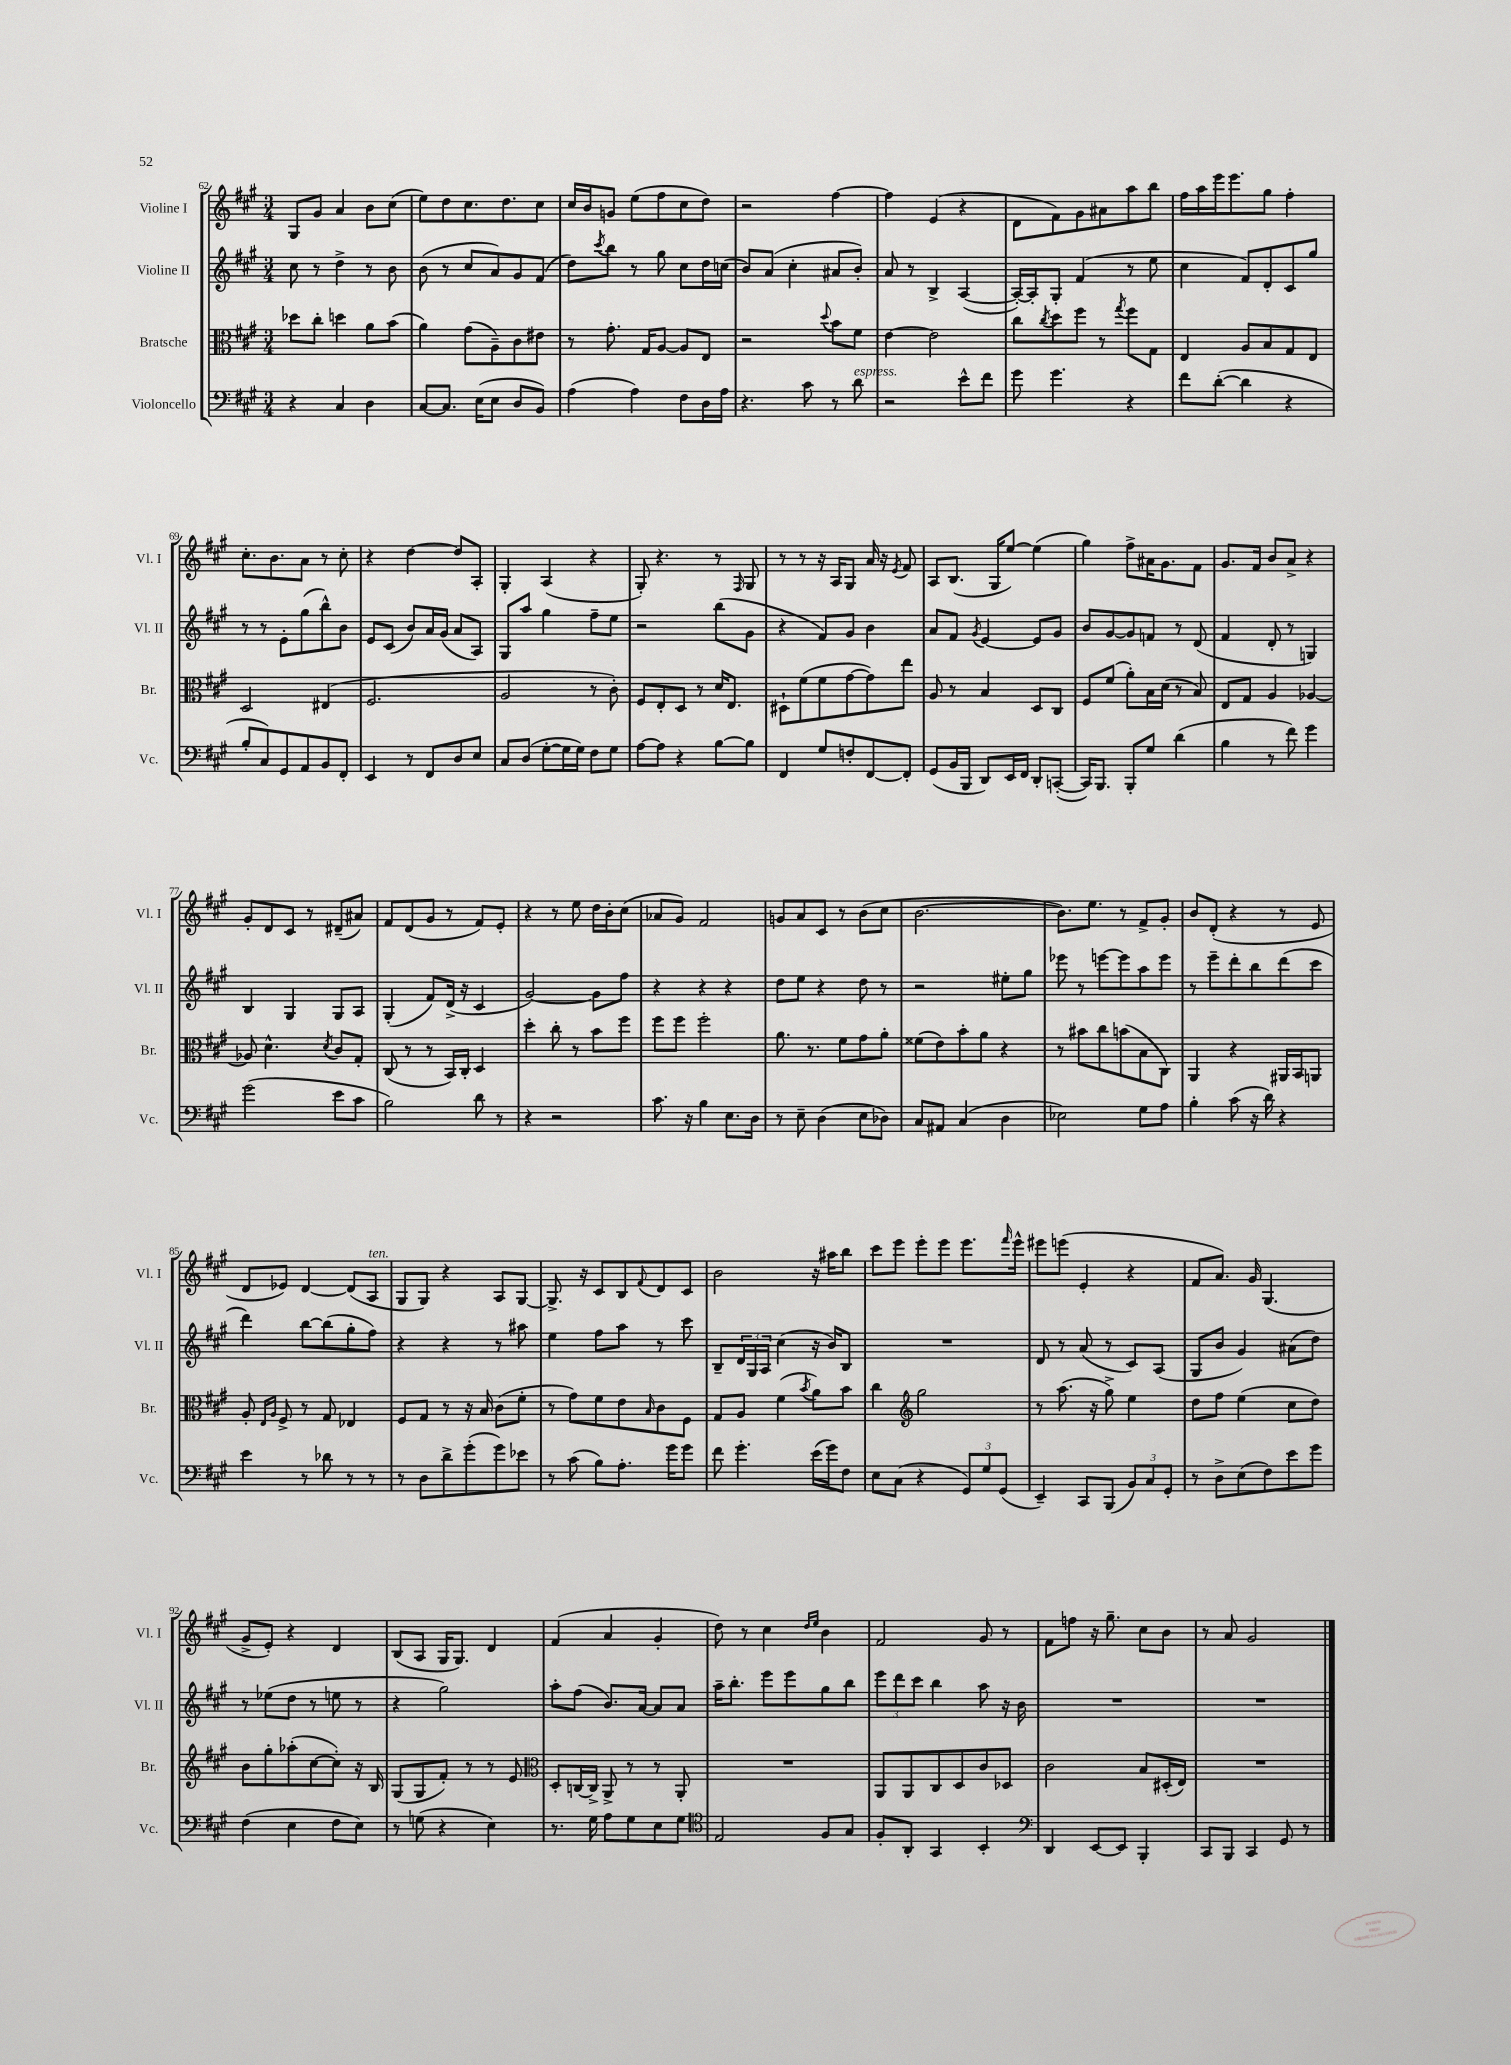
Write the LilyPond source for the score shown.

<<
\new StaffGroup <<
\new Staff = "s0" \with { instrumentName = "Violine I" shortInstrumentName = "Vl. I" } {
    \clef treble \key a \major \numericTimeSignature \time 3/4
    gis8 gis'8 a'4 b'8 cis''8( |
    e''8) d''8 cis''8. d''8. cis''8 |
    cis''16 b'16 g'8 e''8( fis''8 cis''8 d''8) |
    r2 fis''4~ |
    fis''4 e'4( r4 |
    d'8 fis'8) gis'8 ais'8 a''8 b''8 |
    fis''16 a''16 e'''16 e'''8. gis''8 fis''4-. |
    cis''8.-. b'8. a'8 r8 cis''8-. |
    r4 d''4~ d''8 a8-. |
    gis4-. a4( r4 |
    gis8-.) r4. r8 \grace { fis16 } gis8 |
    r8 r8 r16 a16 gis8 a'16 r16 \acciaccatura { e'8 } fis'8 |
    a8 b8.( gis16 e''8~) e''4( |
    gis''4) fis''8-> ais'16 gis'8. fis'8 |
    gis'8. fis'16 b'8 a'8-> r4 |
    gis'8-. d'8 cis'8 r8 dis'8--( ais'8) |
    fis'8 d'8( gis'8 r8 fis'8) e'8-. |
    r4 r8 e''8 d''16 b'16-. cis''8( |
    aes'8 gis'8) fis'2 |
    g'8 a'8 cis'8 r8 b'8( cis''8 |
    b'2.~ |
    b'8.) e''8. r8 fis'8-> gis'8-. |
    b'8 d'8-.( r4 r8 e'8 |
    d'8 ees'8) d'4~ d'8( a8^\markup { \italic "ten." } |
    gis8 gis8) r4 a8 gis8~ |
    gis8.-> r16 cis'8 b8 \appoggiatura { fis'8 } d'8 cis'8 |
    b'2 r16 ais''16 b''8 |
    cis'''8 e'''8 e'''8-. e'''8 e'''8. \grace { fis'''16 } e'''16-^ |
    eis'''8 e'''8( e'4-. r4 |
    fis'8 a'8.) gis'16 gis4.( |
    gis'8-> e'8-.) r4 d'4 |
    b8( a8 gis16 gis8.) d'4 |
    fis'4( a'4 gis'4-. |
    d''8) r8 cis''4 \grace { d''16 e''16 } b'4 |
    fis'2 gis'8 r8 |
    fis'8 f''8 r16 gis''8.-- cis''8 b'8 |
    r8 a'8 gis'2 \bar "|." |
}
\new Staff = "s1" \with { instrumentName = "Violine II" shortInstrumentName = "Vl. II" } {
    \clef treble \key a \major \numericTimeSignature \time 3/4
    cis''8 r8 d''4-> r8 b'8 |
    b'8( r8 cis''8 a'8) gis'8 fis'8( |
    d''8) \acciaccatura { cis'''8 } b''8 r8 gis''8 cis''8 d''16 c''16( |
    b'8) a'8( cis''4-. ais'8 b'8-.) |
    a'8 r8 b4-> a4~( |
    a16~-.) a16-. gis8-. fis'4( r8 e''8 |
    cis''4 fis'8) d'8-. cis'8 gis''8 |
    r8 r8 e'8-. gis''8( b''8-^) b'8 |
    e'8 cis'8( b'8) a'16 gis'16( a'8 a8) |
    gis8 a''8 gis''4 fis''8-- e''8 |
    r2 b''8( gis'8 |
    r4 fis'8) gis'8 b'4 |
    a'8 fis'8 \acciaccatura { gis'8 } e'4~ e'8 gis'8 |
    b'8 gis'8~ gis'8 f'8 r8 d'8( |
    fis'4 d'8-. r8 g4) |
    b4 gis4 gis8 a8 |
    gis4-.( fis'8) d'16->( r16 cis'4 |
    gis'2~) gis'8 fis''8 |
    r4 r4 r4 |
    d''8 e''8 r4 d''8 r8 |
    r2 eis''8-. gis''8 |
    ees'''8 r8 e'''8~ e'''8 a''8 e'''8 |
    r8 e'''8-- d'''8-. b''8 d'''8( cis'''8 |
    d'''4) b''8~ b''8( gis''8-. fis''8) |
    r4 r4 r8 ais''8 |
    e''4 fis''8 a''8 r8 cis'''8 |
    b8-- \tuplet 3/2 { d'16 gis16 a16 } cis''4( r16 b'16) b8 |
    R2. |
    d'8 r8 a'8( r8 cis'8) a8( |
    gis8 b'8 gis'4) ais'8( d''8) |
    r8 ees''8( d''8 r8 e''8 r8 |
    r4 gis''2) |
    a''8-. fis''8( b'8.) a'16~ a'8 a'8 |
    a''16-- b''8.-. e'''8 e'''8 gis''8 b''8 |
    \tuplet 3/2 { e'''8 d'''8 cis'''8 } b''4 a''8 r16 b'16 |
    R2. |
    R2. \bar "|." |
}
\new Staff = "s2" \with { instrumentName = "Bratsche" shortInstrumentName = "Br." } {
    \clef alto \key a \major \numericTimeSignature \time 3/4
    des''8 cis''8-. d''4 a'8 b'8( |
    a'4) gis'8( a8--) cis'8 eis'8 |
    r8 gis'8.-. gis16 a8~ a8 e8 |
    r2 \appoggiatura { d''8 } b'8 fis'8 |
    e'4~ e'2 |
    cis''8 \acciaccatura { cis''8 } d''8 fis''8 r8 \acciaccatura { gis''8 } fis''8 gis8 |
    e4 a8 b8 gis8 e8 |
    d2 eis4( |
    fis2. |
    a2 r8 cis'8-.) |
    fis8 e8-. d8 r8 d'16 e8. |
    dis8-! fis'8( fis'8 gis'8~ gis'8) e''8 |
    a8 r8 b4 d8 cis8 |
    fis8 fis'8( a'8-.) b16 d'16( r8 b8) |
    e8 gis8 a4 aes4~ |
    aes8 d'4.-^ \acciaccatura { d'8 } cis'8 gis8-. |
    cis8( r8 r8 b,16) cis16-. d4 |
    d''4-. cis''8-. r8 b'8 fis''8 |
    fis''8 fis''8 fis''2-. |
    a'8. r8. fis'8 gis'8 a'8-. |
    fisis'8( e'8) b'8-. a'8 r4 |
    r8 bis'8 cis''8 b'8( b8 cis8) |
    a,4 r4 ais,16 b,16 a,8 |
    a8-. \grace { e16 a16 } fis8-> r8 gis8 ees4 |
    fis8 gis8 r8 r16 b16 cis'8( fis'8-. |
    r8 gis'8) fis'8 e'8 \grace { b16 } cis'8 fis8 |
    gis8 a8 fis'4( \acciaccatura { b'8 } a'8) b'8 |
    cis''4 \clef treble gis''2 |
    r8 a''8.( r16 gis''8->) e''4 |
    d''8 fis''8 e''4( cis''8 d''8) |
    b'8 gis''8-. aes''8-.( cis''8~ cis''8-.) r16 b16 |
    gis8( gis8 fis'8-.) r8 r8 e'8 |
    \clef alto d8-. c16~ c16-> a,8-> r8 r8 a,8-. |
    R2. |
    a,8 a,8 cis8 d8 cis'8 des8 |
    cis'2 b8 dis16-.( e16) |
    R2. \bar "|." |
}
\new Staff = "s3" \with { instrumentName = "Violoncello" shortInstrumentName = "Vc." } {
    \clef bass \key a \major \numericTimeSignature \time 3/4
    r4 cis4 d4 |
    cis8~ cis8. e16( e8 d8 b,8) |
    a4( a4) fis8 d16 a16 |
    r4. cis'8 r8 d'8^\markup { \italic "espress." } |
    r2 e'8-^ fis'8 |
    gis'8 gis'4. r4 |
    fis'8 d'8~-.( d'4 r4 |
    b8-. cis8) gis,8 a,8 b,8 fis,8-. |
    e,4 r8 fis,8 d8 e8 |
    cis8 d8( gis8~-. gis16 gis16) fis8 gis8 |
    a8~ a8 r4 b8~ b8 |
    fis,4 gis8 f8-. fis,8~ fis,8-. |
    gis,8( b,16 b,,16 d,8) e,16 fis,16 d,8-. c,8~-.( |
    c,16) b,,8. b,,8-. gis8 d'4( |
    b4 r8 fis'8) gis'4 |
    gis'2( e'8 cis'8 |
    b2) d'8 r8 |
    r4 r2 |
    cis'8. r16 b4 e8. d16 |
    r8 e8-- d4( e8 des8) |
    cis8 ais,8 cis4( d4 |
    ees2) gis8 a8 |
    b4-. cis'8( r16 d'16) r4 |
    e'4 r8 des'8 r8 r8 |
    r8 d8 d'8-> gis'8-.( gis'8) ees'8 |
    r8 cis'8( b8) a8.-. gis'16 gis'8 |
    fis'8 gis'4.-. e'16( gis'16) fis8 |
    e8 cis8( r4 \tuplet 3/2 { gis,8) gis8 gis,8( } |
    e,4--) cis,8 b,,8( \tuplet 3/2 { b,8) cis8 gis,8-. } |
    r8 d8-> e8( fis8) e'8 gis'8 |
    fis4( e4 fis8 e8) |
    r8 g8( r4 e4) |
    r8. gis16 a8 gis8 e8 gis8 |
    \clef tenor e2 fis8 gis8 |
    fis8-. a,8-. gis,4 b,4-. |
    \clef bass d,4 e,8~ e,8 b,,4-. |
    cis,8 b,,8 cis,4 gis,8 r8 \bar "|." |
}
>>
>>
\layout { \context { \Score currentBarNumber = #62 } }
